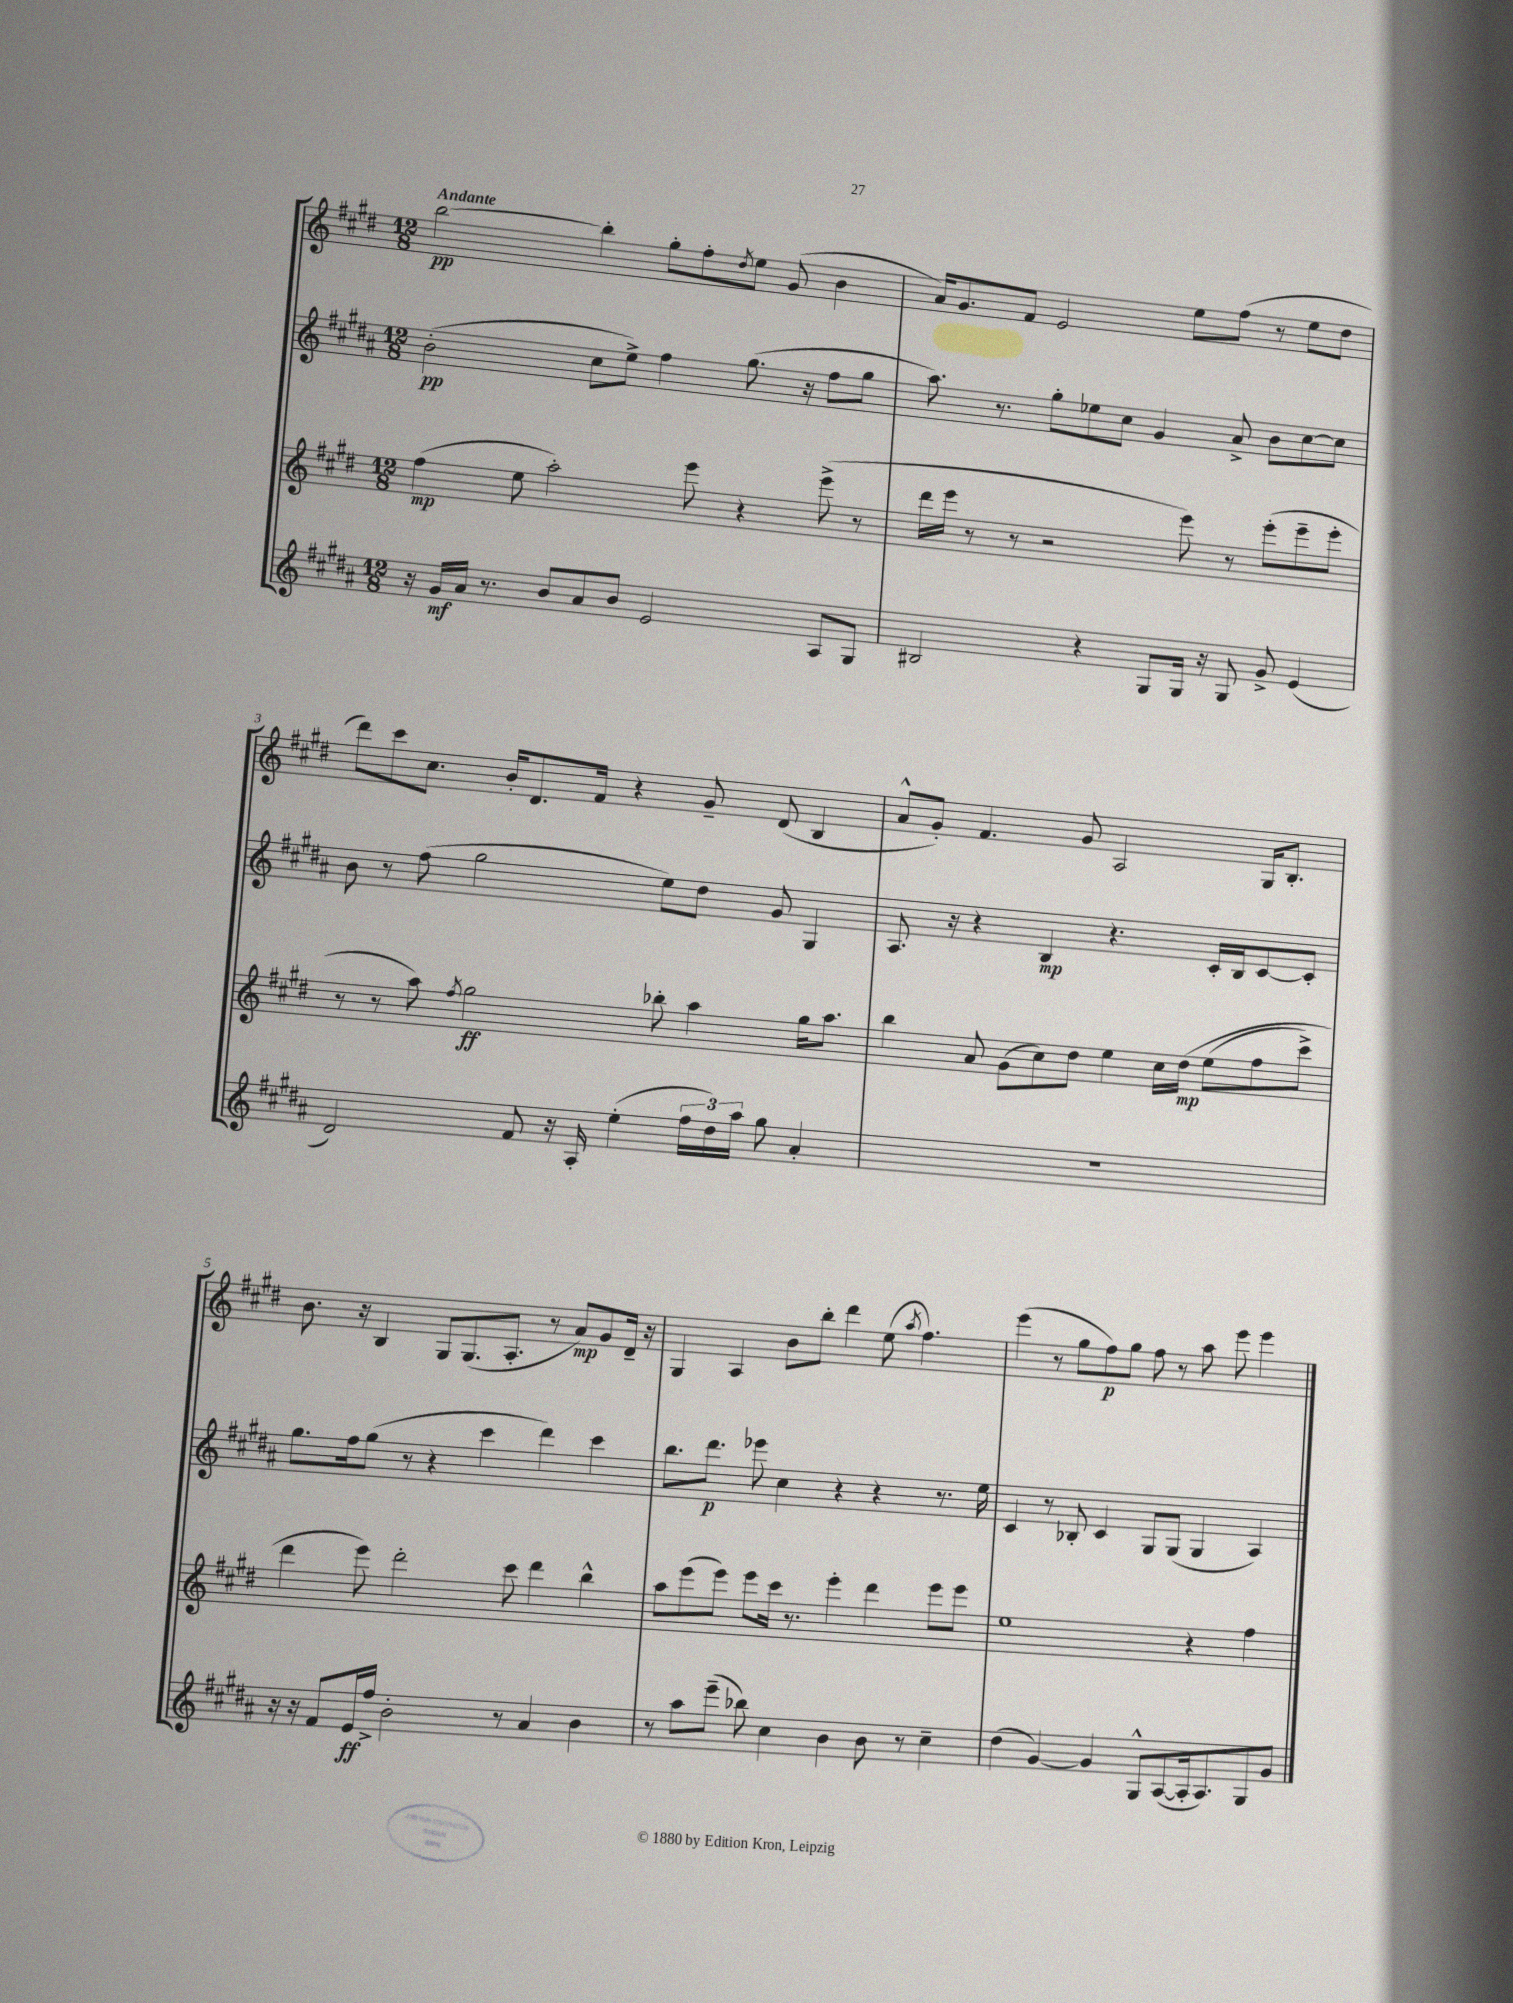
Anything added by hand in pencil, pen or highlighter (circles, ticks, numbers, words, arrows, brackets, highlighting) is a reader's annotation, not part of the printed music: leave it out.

**kern	**kern	**kern	**kern
*staff4	*staff3	*staff2	*staff1
*clefG2	*clefG2	*clefG2	*clefG2
*k[f#c#g#d#a#]	*k[f#c#g#d#]	*k[f#c#g#d#a#]	*k[f#c#g#d#]
*M12/8	*M12/8	*M12/8	*M12/8
16r	(4ff#\	(2b'\	[2bb\
16g#/LL	.	.	.
16a#/JJ	.	.	.
8.r	.	.	.
.	8ee\	.	.
8b/L	2aa'\)	.	.
8a#/	.	8cc#\L	4bb'\]
8b/J	.	8ee^\J)	.
2e/	.	4ff#\	8gg#'\L
.	8eee\	.	8ff#'\
.	.	.	8qdd#/
.	4r	(8.gg#\	8ee\J
.	.	.	(8g#/
.	.	16r	.
8A#/L	(8eee^\	8ff#\L	4b\
8G#/J	8r	8gg#\J	.
=	=	=	=
2B#/	16ddd#\LL	8.aa#\)	16a/LK)
.	16eee\JJ	.	8.g#/
.	8r	.	.
.	.	8.r	.
.	8r	.	8f#/J
.	2r	8gg#'\L	2e/
4r	.	8ee-\	.
.	.	8cc#\J	.
8G#/L	.	4g#/	.
16G#/Jk	8eee\)	.	8ee\L
16r	.	.	.
8G#/	8r	8a#^/	(8ff#\J
8g#^/	(8eee'\L	8b\L	8r
(4e/	8eee~\	[8cc#\	8ee\L
.	8eee'\J	8cc#\]J	8dd#\J
=	=	=	=
2d#/)	8r	8b\	8ddd#\L)
.	8r	8r	8ccc#\
.	8aa\)	(8ff#\	8.cc#\J
.	8qff#/	.	.
.	2gg#\	2gg#\	.
.	.	.	16b'/LK
8f#/	.	.	8.d#/
16r	.	.	.
16A#'/	.	.	16f#/Jk
(4ee'\	.	.	4r
.	8bb-'\	8ee\L)	.
24ff#\LL	4aa\	8dd#\J	8g#~/
24dd#\)	.	.	.
24aa#\JJ	.	.	.
8gg#\	.	8g#/	(8d#/
4a#'/	16gg#\LK	4G#/	4B/
.	8.aa\J	.	.
=	=	=	=
1.r	4bb\	8.A#/	8a^^/L
.	.	.	8g#'/J)
.	.	16r	.
.	8a/	4r	4.f#/
.	(8g#\L	.	.
.	8cc#\)	4B/	.
.	8dd#\J	.	8g#/
.	4ee\	4.r	2A/
.	16cc#\LL	.	.
.	&(16dd#\JJ	.	.
.	(8ee\L	16c#'/LL	.
.	.	16B/J	.
.	8ff#\	[8c#/	16G#/LK
.	.	.	8.B'/J
.	8ccc#^\J)	8c#'/]J	.
=	=	=	=
16r	4ddd#\	8.gg#\L	8.b\
16r	.	.	.
8f#/L	.	.	.
.	.	16ff#\k	16r
16e/L	8eee\&)	(8gg#\J	4B/
16ff#^/JJ	.	.	.
2b'\	2ddd#'\	8r	.
.	.	4r	8G#/L
.	.	.	(8.G#/
.	.	4ccc#\	.
.	.	.	8.A'/J
8r	8ccc#\	.	.
4a#/	4ddd#\	4ddd#\)	8r
.	.	.	8a/L)
4b\	4bb^^\	4ccc#\	8g#/
.	.	.	16d#~/Jk
.	.	.	16r
=	=	=	=
8r	8aa\L	8.bb\L	4G#/
8aa#\L	(8eee\	.	.
.	.	8.ddd#\J	.
(8eee~\J	8eee\J)	.	4A/
8bb-\)	8eee\L	8eee-\	.
4cc#\	16ccc#\Jk	4cc#\	8b\L
.	8.r	.	.
.	.	.	8bb'\J
4b\	4eee'\	4r	4ddd#\
8b\	4ddd#\	4r	(8ee\
.	.	.	8qaa/
8r	.	.	4.ff#\)
4cc#~\	8eee\L	8.r	.
.	8eee\J	.	.
.	.	16ee\	.
=	=	=	=
(4dd#\	1ee	4c#/	(4eee\
[4g#/)	.	8r	8r
.	.	8B-'/	8gg#\L
4g#/]	.	4c#/	8ff#\)
.	.	.	8gg#\J
8G#^^/L	.	8G#/L	8ff#\
([8A#/	.	(8G#/J	8r
16A#'/]k	4r	4G#/	8aa\
8.A#/)	.	.	.
.	.	.	8eee\
8G#/	4ff#\	4A#/)	4eee\
8g#/J	.	.	.
==	==	==	==
*-	*-	*-	*-
